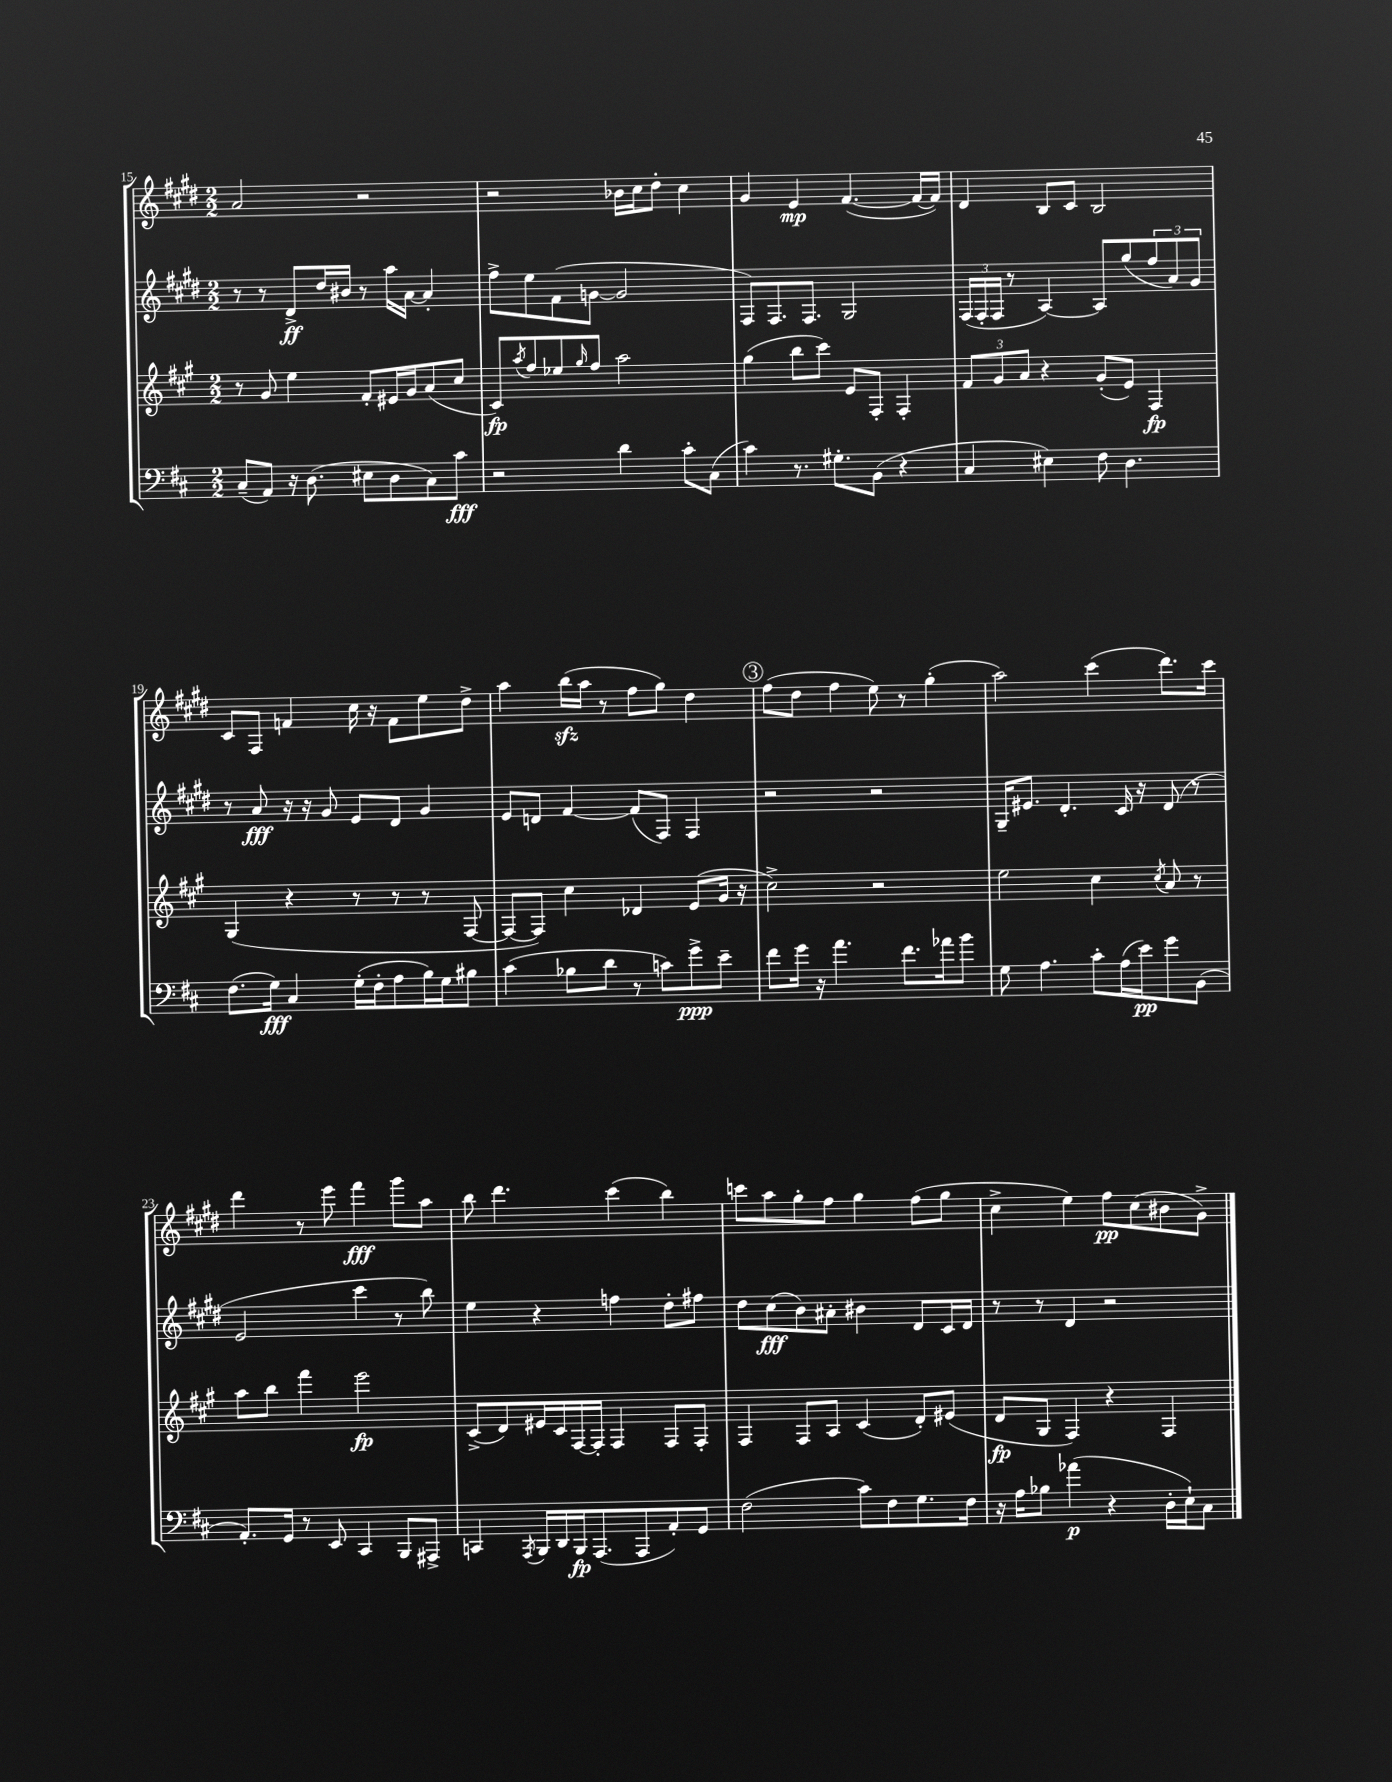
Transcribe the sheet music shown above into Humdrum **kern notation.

**kern	**kern	**kern	**kern
*staff4	*staff3	*staff2	*staff1
*clefF4	*clefG2	*clefG2	*clefG2
*k[f#c#]	*k[f#c#g#]	*k[f#c#g#d#]	*k[f#c#g#d#]
*M2/2	*M2/2	*M2/2	*M2/2
(8C#~/L	8r	8r	2a/
8AA/J)	8g#/	8r	.
16r	4ee\	8d#^/L	.
(8.D\	.	.	.
.	.	16dd#/L	.
.	.	16b#/JJ	.
8E#\L	8f#'/L	8r	2r
8D\	16e#/L	16aa\LL	.
.	16g#/J	[16a\JJ	.
8C#\)	(8a/	4a'/]	.
8c#\J	8cc#/J	.	.
=	=	=	=
2r	8c#/L)	8ff#^\L	2r
.	8qaa/	.	.
.	8ff#/	8ee\	.
.	8ee-/	(8f#\	.
.	16qqgg#/	.	.
.	8ff#/J	[8g\J	.
4d\	2aa\	2g/]	16b-\LL
.	.	.	16cc#\J
.	.	.	8dd#'\J
8c#'\L	.	.	4cc#\
(8C#\J	.	.	.
=	=	=	=
4c#\)	(4gg#\	8F#/L)	4g#/
.	.	8.F#/	.
8.r	8bb\L	.	4e/
.	.	8.F#/J	.
.	8ccc#\J)	.	.
8.G#'\L	.	.	.
.	8e/L	2G#/	([4.f#/
(8BB\J	8F#'/J	.	.
4r	4F#'/	.	.
.	.	.	16f#/_LL
.	.	.	16f#/]JJ)
=	=	=	=
4C#/	12f#/L	(24F#/LL	4d#/
.	.	24F#'/	.
.	12g#/	24F#/JJ	.
.	.	8r	.
.	12a/J	.	.
4E#\)	4r	[4A/)	8B/L
.	.	.	8c#/J
8F#\	(8g#'/L	8A/]L	2B/
4.D\	8e/J)	(8gg#/	.
.	4F#/	12ff#/	.
.	.	12a/)	.
.	.	12g#/J	.
=	=	=	=
(8.F#\L	(4G#/	8r	8c#/L
.	.	8a/	8F#/J
16G\Jk)	.	.	.
4C#/	4r	16r	4f/
.	.	16r	.
.	.	8g#/	.
(16G'\LL	8r	8e/L	16cc#\
16F#'\J	.	.	16r
8A\	8r	8d#/J	8f\L
16B\L)	8r	4g#/	8ee\
16G\J	.	.	.
8B#\J	[8F#/	.	8dd#^\J
=	=	=	=
(4c#\	8F#/_L	8e/L	4aa\
.	8F#/]J)	8d/J	.
8B-\L	4cc#\	[4f#/	(16bb\LL
.	.	.	16aa\JJ
8d\J	.	.	8r
8r	4d-/	(8f#/]L	8ff#\L
8c\L)	.	8F#/J)	8gg#\J)
8g^\	(8e/L	4F#/	4dd#\
8e~\J	16g#/Jk	.	.
.	16r	.	.
=	=	=	=
8f#\L	2cc#^\)	2r	(8ff#\L
16g\Jk	.	.	8dd#\J
16r	.	.	.
4.a\	.	.	4ff#\
.	2r	2r	8ee\)
8.f#\L	.	.	8r
.	.	.	(4gg#'\
16a-\k	.	.	.
8b\J	.	.	.
=	=	=	=
8G\	2ee\	16G#~/LK	2aa\)
.	.	8.e#/J	.
4.A\	.	.	.
.	.	4.d#'/	.
8c#'\L	4cc#\	.	(4ccc#\
(16A\L	.	16c#/	.
16e\J)	.	16r	.
.	8qcc#/	.	.
8g\	8a/	(8d#/	8.ddd#\L)
(8BB\J	8r	8r	.
.	.	.	16ccc#\Jk
=	=	=	=
8.AA'/L)	8aa\L	2e/	4ddd#\
.	8bb\J	.	.
16GG/Jk	.	.	.
8r	4fff#\	.	8r
8EE/	.	.	8eee\
4CC#/	2eee\	4ccc#\	4fff#\
8BBB/L	.	8r	8ggg#\L
8AAA#^/J	.	8bb\)	8aa\J
=	=	=	=
4CC/	(8c#^/L	4ee\	8bb\
.	8d/)	.	4.ddd#\
8qAAA/	.	.	.
16BBB/LL	16e#/L	4r	.
16DD/	16c#/	.	.
16BBB/J	[16F#/	.	.
(8.AAA/	16F#'/]JJ	.	.
.	4F#/	4ff\	(4ccc#\
8AAA/	.	.	.
8AA'/)	8F#/L	8dd#'\L	4bb\)
8GG/J	8F#'/J	8ff#\J	.
=	=	=	=
(2F#\	4F#/	8dd#\L	8ccc\L
.	.	(8cc#\	8aa\
.	8F#/L	8b\)	8gg#'\
.	8A/J	8a#'\J	8ff#\J
8c#\L)	(4c#/	4b#\	4gg#\
8F#\	.	.	.
8.G\	8d'/L)	8d#/L	(8ff#\L
.	(8e#/J	16c#/L	8gg#\J
16F#\Jk	.	16d#/JJ	.
=	=	=	=
16r	8d/L	8r	4cc#^\
16A\LK	.	.	.
8B-\J	8G#/J	8r	.
(4a-\	4F#/)	4d#/	4ee\)
4r	4r	2r	8ff#\L
.	.	.	(8cc#\
16D'\LL	4F#/	.	8b#\
16E`\J)	.	.	.
8C#\J	.	.	8g#^\J)
==	==	==	==
*-	*-	*-	*-
